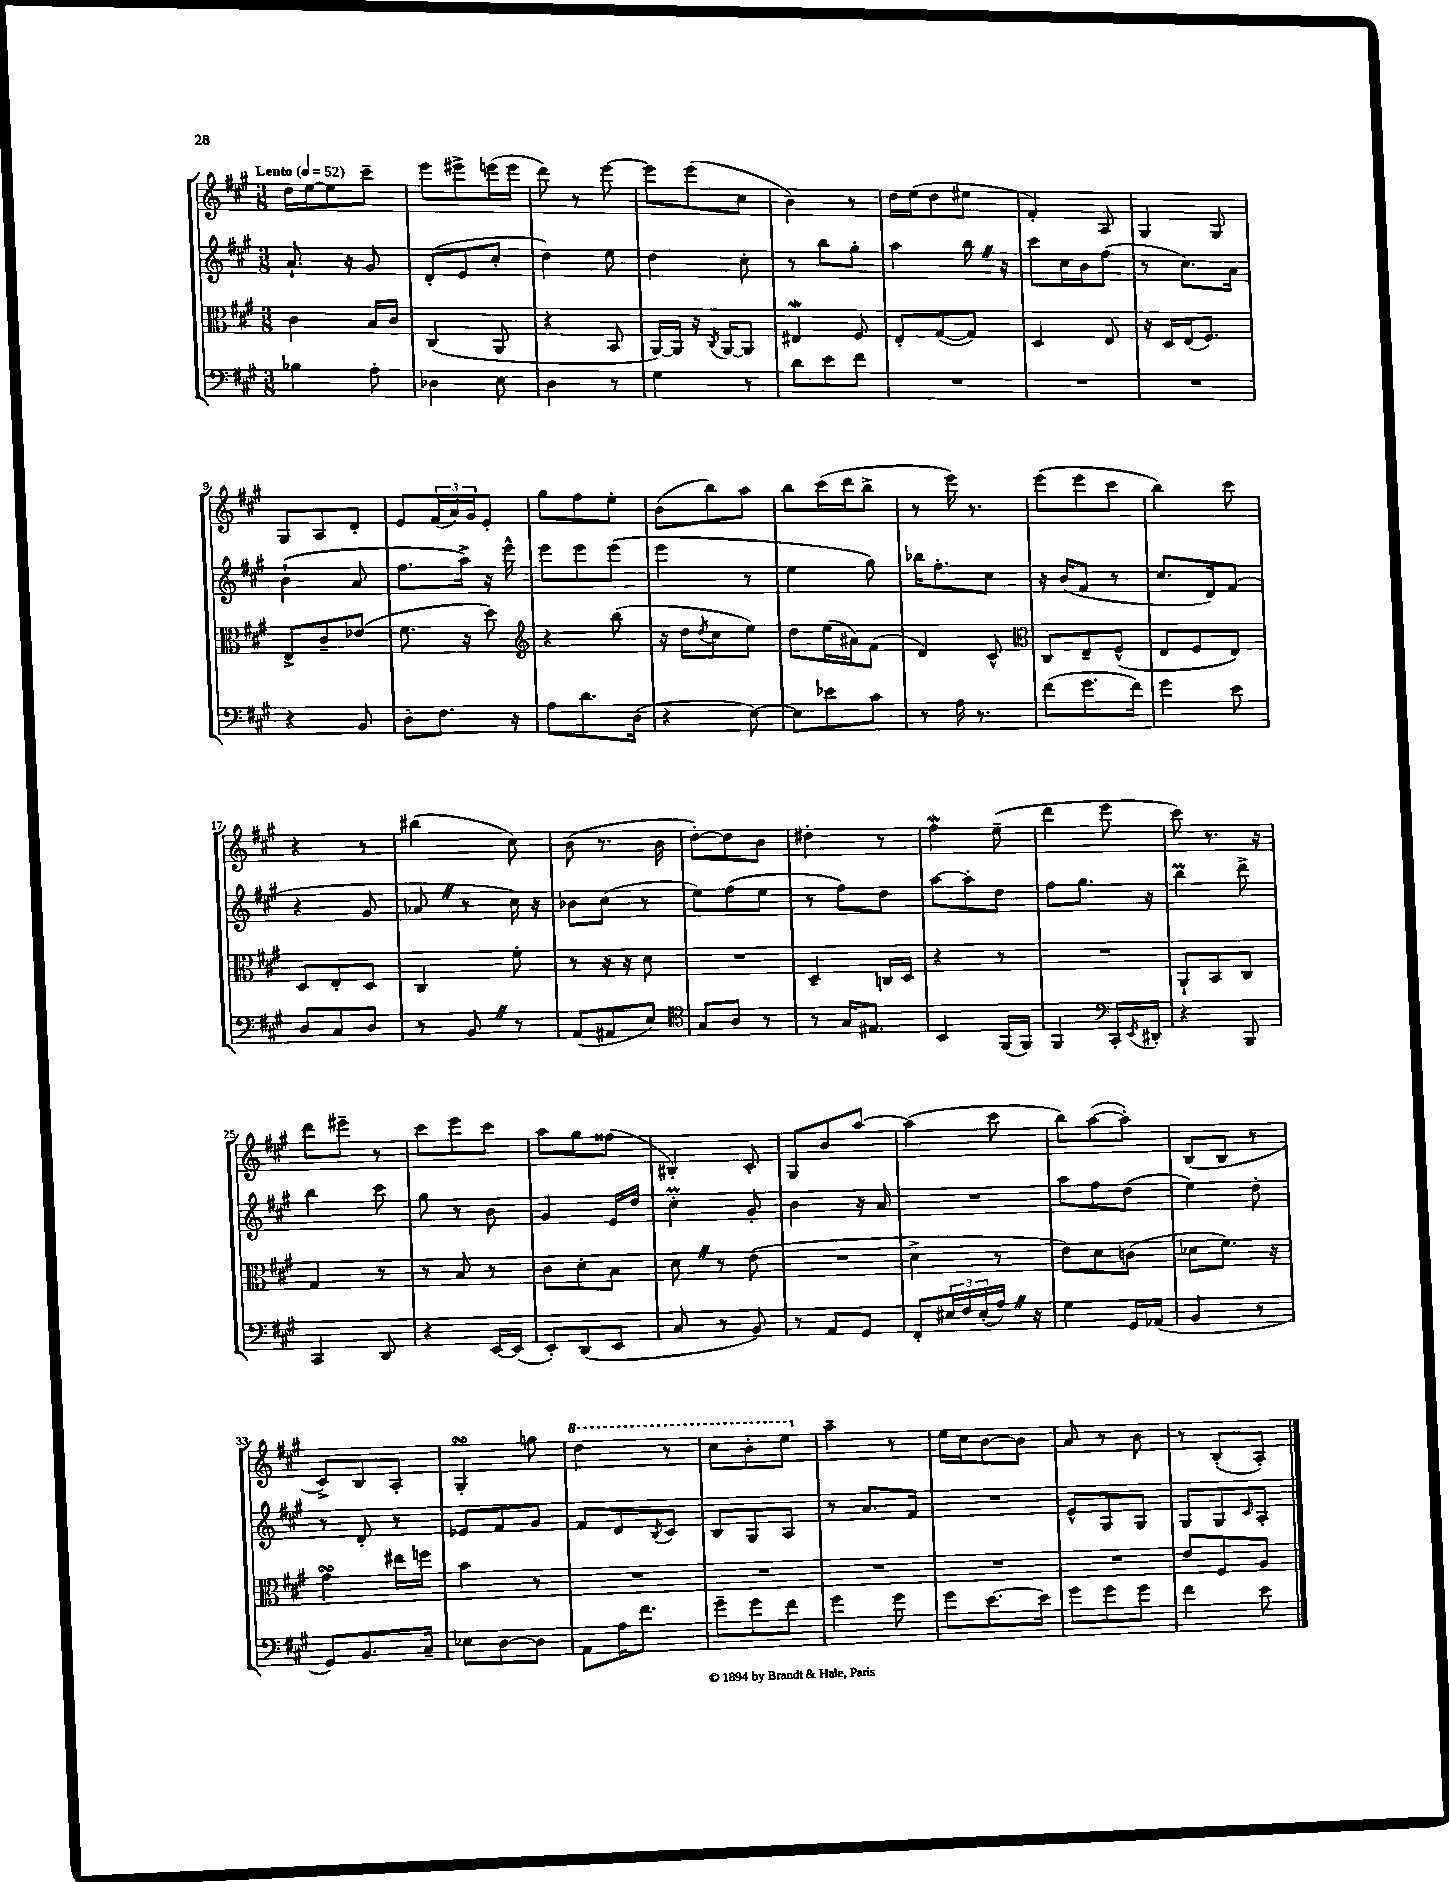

**kern	**kern	**kern	**kern
*staff4	*staff3	*staff2	*staff1
*clefF4	*clefC3	*clefG2	*clefG2
*k[f#c#g#]	*k[f#c#g#]	*k[f#c#g#]	*k[f#c#g#]
*M3/8	*M3/8	*M3/8	*M3/8
*MM52	*MM52	*MM52	*MM52
4B-	4c#	8.a`	16dd
.	.	.	[16ee
.	.	.	8ee]
.	.	16r	.
8A'	16B	8g#	8ccc#~
.	16c#	.	.
=	=	=	=
4D-	(4C#	(8d'	8eee
.	.	8e	8eee#^
8E	8AA	8cc#'	(16eee
.	.	.	16eee
=	=	=	=
4D	4r	4dd)	8ddd)
.	.	.	8r
8r	8BB	8ee	[8eee
=	=	=	=
4G#	[16AA)	4dd	8eee]
.	16AA]	.	.
.	16r	.	(8eee
.	8qC#	.	.
.	[16AA	.	.
8r	8AA]	8cc#'	8cc#
=	=	=	=
8d	4E#	8r	4b)
8e	.	8bb	.
8f#	8F#	8gg#'	8r
=	=	=	=
4.r	8E'	4aa	16dd
.	.	.	(16ee
.	([8G#	.	8dd
.	8G#])	16bb	8ee#
.	.	16r	.
=	=	=	=
4.r	4D	8ccc#	4f#')
.	.	16cc#	.
.	.	16b	.
.	8E	(8ff#	8A
=	=	=	=
4.r	16r	8r	4G#
.	16D	.	.
.	(16E	8.cc#)	.
.	8.F#)	.	.
.	.	.	8G#
.	.	16a	.
=	=	=	=
4r	8E^	(4b`	8G#
.	8c#~	.	8A
8BB	(8e-	8a	8d'
=	=	=	=
8D'	8.f#	8.ff#	8e
8.F#	.	.	(24f#
.	.	.	24a)
.	16r	16aa^)	.
.	.	.	24g#
.	8dd)	16r	8e'
16r	.	16eee^^	.
=	=	=	=
*	*clefG2	*	*
8A	4r	8eee	8gg#
8.d	.	8eee	8ff#
.	(8bb	(8eee	8ee'
(16D	.	.	.
=	=	=	=
4r	16r	4eee	(8b
.	16dd	.	.
.	8qdd	.	.
.	8cc#	.	8bb)
[8E)	8ee)	8r	8aa
=	=	=	=
8E]	8dd	4ee	8bb
8e-	(16ee	.	(16ccc#
.	16a#)	.	16ddd
8c#	(8f#	8gg#)	8bb^
=	=	=	=
8r	4d)	16bb-	8r
.	.	8.ff#'	.
16A	.	.	16eee)
8.r	.	.	8.r
.	8c#^^	8cc#	.
=	=	=	=
*	*clefC3	*	*
(8f#	8C#	16r	(8eee
.	.	(16b	.
8.g#	8E~	8f#	8eee
.	(8F#^^	8r	8ccc#
16f#)	.	.	.
=	=	=	=
4g#	8E	8.cc#	4bb)
.	8F#	.	.
.	.	16d)	.
8e	8E)	(8f#	8ccc#
=	=	=	=
8D	8D	4r	4r
8C#	8E'	.	.
8D	8D	8g#	8r
=	=	=	=
8r	4C#	8a-	(4bb#
8BB	.	8r	.
8r	8f#'	16cc#)	8cc#)
.	.	16r	.
=	=	=	=
(8AA	8r	8b-	(8b
8AA#	16r	(8cc#	8.r
.	16r	.	.
8E)	8d	8r	.
.	.	.	16b
=	=	=	=
*clefC4	*	*	*
8G#	4.r	8ee)	[8dd')
8A	.	(8ff#	8dd]
8r	.	8ee	8b
=	=	=	=
8r	4D~	8r	4dd#'
16G#	.	8ff#)	.
8.E#	.	.	.
.	16C	8dd	8r
.	16D	.	.
=	=	=	=
4BB	4r	[8aa	4ff#
.	.	8aa']	.
(16FF#	8r	8dd	(8ee~
16FF#)	.	.	.
=	=	=	=
4FF#	4.r	8ff#	4ddd
.	.	8.gg#	.
*clefF4	*	*	*
16CC#'	.	.	8eee
8qEE	.	.	.
16DD#'	.	16r	.
=	=	=	=
4r	8AA`	4bb	8ccc#)
.	8BB	.	8.r
8BBB	8C#	8ddd^	.
.	.	.	16r
=	=	=	=
4CC#	4G#	4bb	8ddd
.	.	.	8eee#~
8DD	8r	8ccc#	8r
=	=	=	=
4r	8r	8gg#	8ccc#
.	8B	8r	8eee
[16EE	8r	8b	8ccc#
(16EE]	.	.	.
=	=	=	=
8EE')	8c#	4g#	8aa
(8DD	8d'	.	8gg#
8EE	8B	16e	(8ff##
.	.	16dd	.
=	=	=	=
8C#	8d	4cc#'	4B#')
8r	8r	.	.
8BB)	(8e	8g#'	8c#'
=	=	=	=
8r	4.r	4b	8G#
8AA	.	.	8b
8GG#	.	16r	[8aa
.	.	16a	.
=	=	=	=
8FF#'	4d^	4.r	(4aa]
24E#	.	.	.
24F#	.	.	.
(24E#'	.	.	.
16A)	8r	.	8ccc#
16r	.	.	.
=	=	=	=
4G#	8e)	8aa	8bb)
.	8d	8ff#	([8aa
16GG#	(8c	(8dd	8aa'])
(16AA-	.	.	.
=	=	=	=
4BB	8d-	4ee)	(8B
.	8.f#)	.	8B
8r	.	8dd'	8r
.	16r	.	.
=	=	=	=
8GG#)	4g#	8r	8c#^)
8.BB	.	8d'	8B
.	16ee#	8r	8A'
16C#~	16ff	.	.
=	=	=	=
8E-	4b	8e-	4G#'
[8D	.	8f#	.
8D]	8r	8g#	8gg
=	=	=	=
8AA	4.r	8f#	4ddd
16A	.	8d	.
8.f#	.	.	.
.	.	8qB	.
.	.	8c#	8r
=	=	=	=
8g#~	4.r	8B	8ccc#
8g#	.	8G#	8bb'
8f#	.	8A	8eee
=	=	=	=
4g#	4.r	8r	4aa~
.	.	8.a	.
8g#	.	.	8r
.	.	16f#	.
=	=	=	=
8g#	4.r	4.r	16ee
.	.	.	16cc#
[8.e	.	.	[8b
.	.	.	8b]
16e]	.	.	.
=	=	=	=
8g#	4.r	8e^^	8a
8g#	.	8G#	8r
8g#	.	8G#	8b
=	=	=	=
4f#	8e	8G#	8r
.	8F#	8G#	(8B'
.	.	16qqc#	.
8e	8A	8A'	8A')
==	==	==	==
*-	*-	*-	*-
